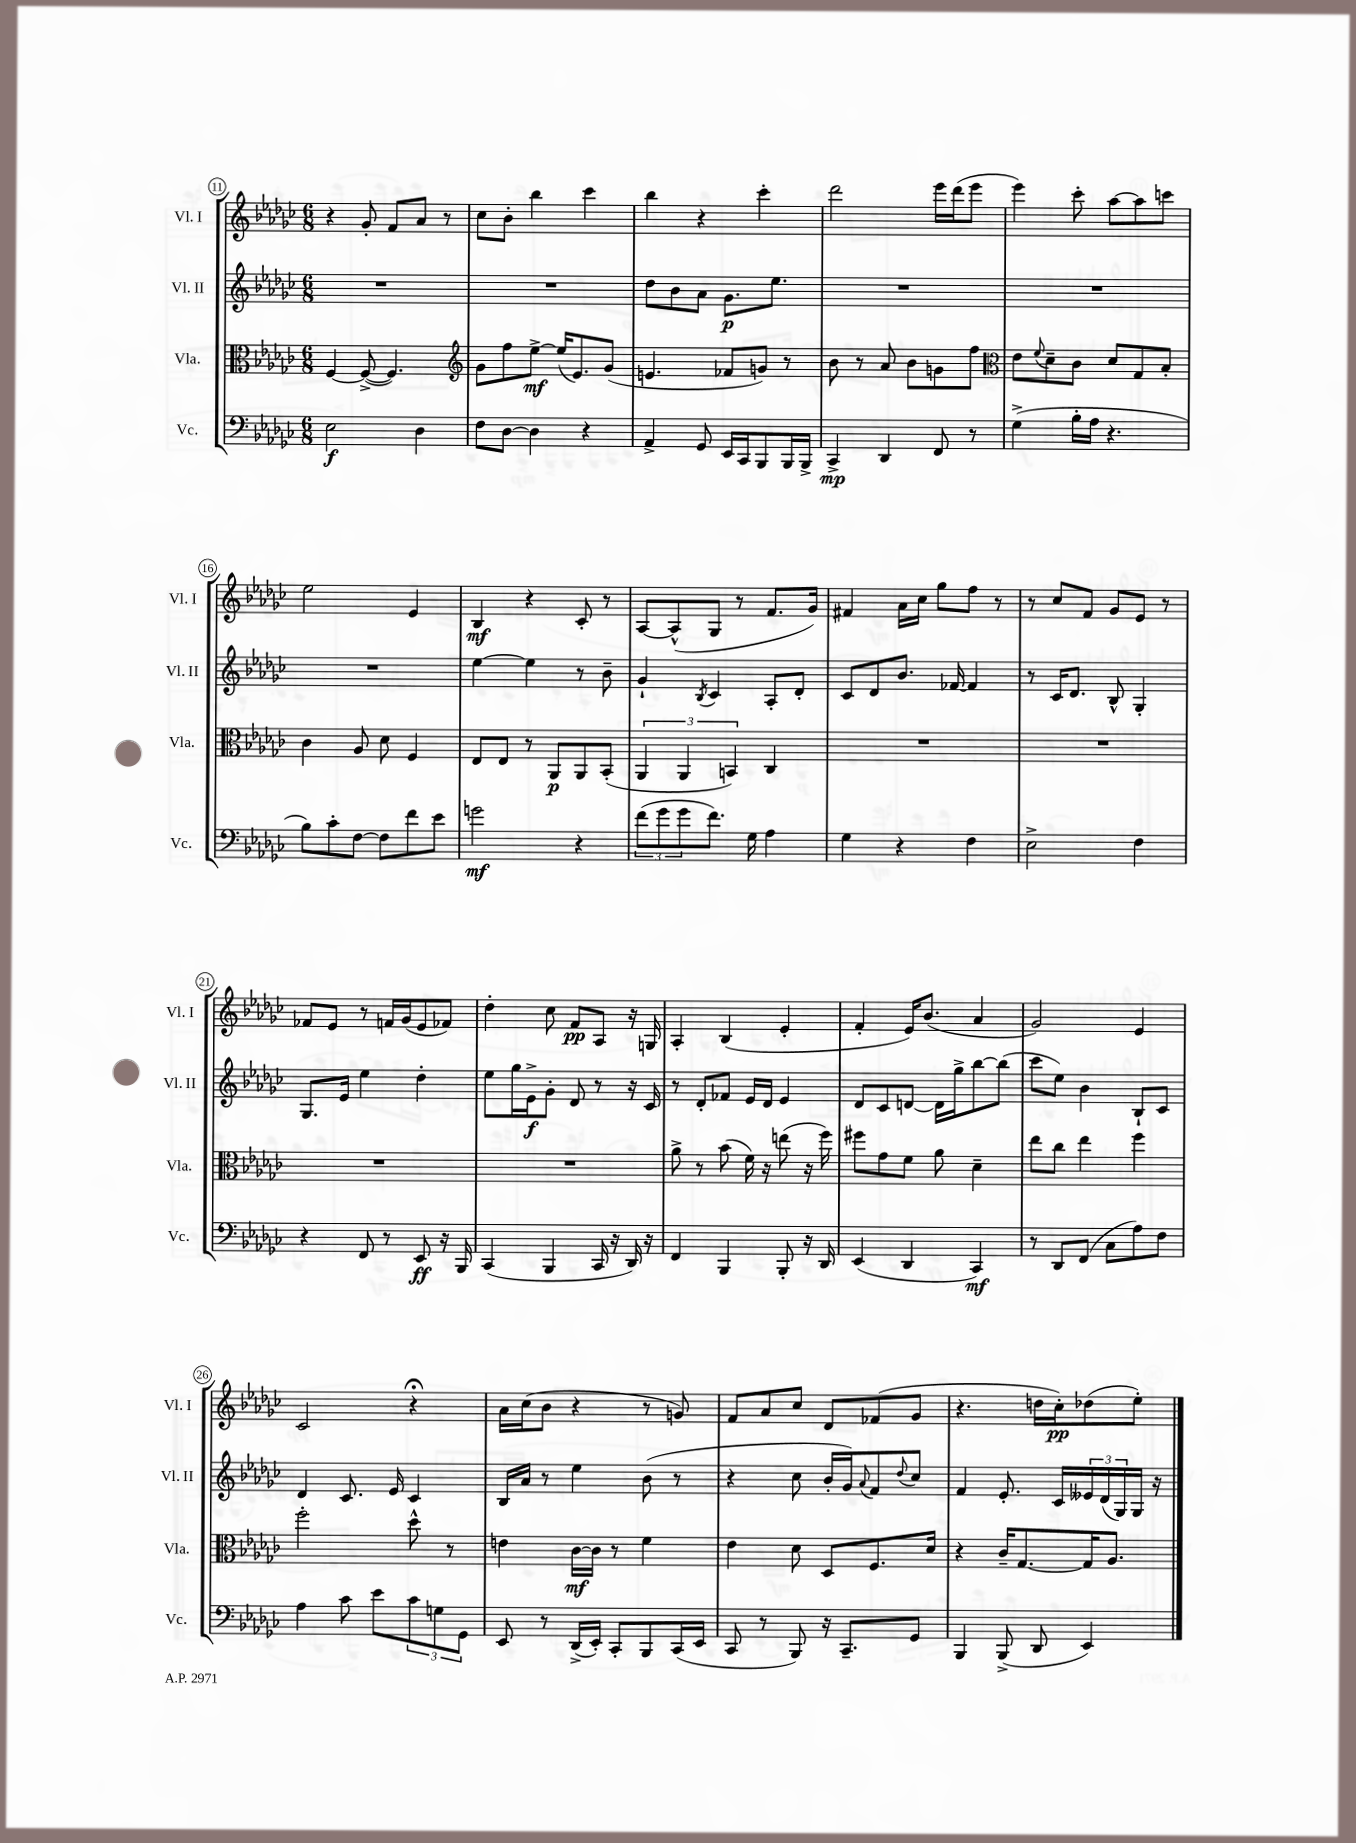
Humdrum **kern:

**kern	**dynam	**kern	**dynam	**kern	**dynam	**kern	**dynam
*part4	*part4	*part3	*part3	*part2	*part2	*part1	*part1
*staff4	*staff4	*staff3	*staff3	*staff2	*staff2	*staff1	*staff1
*I"Vc.	*	*I"Vla.	*	*I"Vl. II	*	*I"Vl. I	*
*I'Vc.	*	*I'Vla.	*	*I'Vl. II	*	*I'Vl. I	*
*clefF4	*	*clefC3	*	*clefG2	*	*clefG2	*
*k[b-e-a-d-g-c-]	*	*k[b-e-a-d-g-c-]	*	*k[b-e-a-d-g-c-]	*	*k[b-e-a-d-g-c-]	*
*M6/8	*	*M6/8	*	*M6/8	*	*M6/8	*
=11	=11	=11	=11	=11	=11	=11	=11
2E-\	f	[4F/	.	2.r	.	4r	.
.	.	(8F^/_	.	.	.	8g-'/	.
.	.	4.F/])	.	.	.	8f/L	.
4D-\	.	.	.	.	.	8a-/J	.
.	.	.	.	.	.	8r	.
=12	=12	=12	=12	=12	=12	=12	=12
*	*	*clefG2	*	*	*	*	*
8F\L	.	8g-\L	.	2.r	.	8cc-\L	.
[8D-\J	.	8ff\	.	.	.	8b-'\J	.
4D-\]	.	[8ee-^\J	mf	.	.	4bb-\	.
.	.	(16ee-/KL]	.	.	.	.	.
.	.	8.e-/)	.	.	.	.	.
4r	.	.	.	.	.	4ccc-\	.
.	.	(8g-/J	.	.	.	.	.
=13	=13	=13	=13	=13	=13	=13	=13
4AA-^/	.	4.en/	.	8dd-\L	.	4bb-\	.
.	.	.	.	8b-\	.	.	.
8GG-/	.	.	.	8a-\J	.	4r	.
16EE-/LL	.	8f-X/L	.	8.g-\L	p	.	.
16CC-/J	.	.	.	.	.	.	.
8BBB-/	.	8gn/J)	.	.	.	4ccc-'\	.
.	.	.	.	8.ee-\J	.	.	.
16BBB-/L	.	8r	.	.	.	.	.
16BBB-^/JJ	.	.	.	.	.	.	.
=14	=14	=14	=14	=14	=14	=14	=14
4CC-^/	mp	8b-\	.	2.r	.	2ddd-\	.
.	.	8r	.	.	.	.	.
4DD-/	.	8a-/	.	.	.	.	.
.	.	8b-\L	.	.	.	.	.
8FF/	.	8gn\	.	.	.	16eee-\LL	.
.	.	.	.	.	.	(16ddd-\J	.
8r	.	8ff\J	.	.	.	8eee-\J	.
=15	=15	=15	=15	=15	=15	=15	=15
*	*	*clefC3	*	*	*	*	*
(4G-^\	.	8e-\L	.	2.r	.	4eee-\)	.
.	.	8qqf/	.	.	.	.	.
.	.	8d-~\	.	.	.	.	.
16B-'\LL	.	8c-\J	.	.	.	8ccc-'\	.
16A-\JJ	.	.	.	.	.	.	.
4.r	.	8d-/L	.	.	.	[8aa-\L	.
.	.	8G-/	.	.	.	8aa-\]	.
.	.	8B-'/J	.	.	.	8cccn\J	.
!!LO:LB:g=z
=16	=16	=16	=16	=16	=16	=16	=16
8B-\L)	.	4c-\	.	2.r	.	2ee-\	.
8c-'\	.	.	.	.	.	.	.
[8F\J	.	8A-/	.	.	.	.	.
8F\L]	.	8d-\	.	.	.	.	.
8f\	.	4F/	.	.	.	4e-/	.
8e-\J	.	.	.	.	.	.	.
=17	=17	=17	=17	=17	=17	=17	=17
2gn\	mf	8E-/L	.	[4ee-\	.	4B-/	mf
.	.	8E-/J	.	.	.	.	.
.	.	8r	.	4ee-\]	.	4r	.
.	.	8AA-/L	p	.	.	.	.
4r	.	8AA-/	.	8r	.	8c-'/	.
.	.	(8BB-'/J	.	8b-~\	.	8r	.
=18	=18	=18	=18	=18	=18	=18	=18
(12f\L	.	6AA-/	.	4g-`/	.	[8A-/L	.
12g-\	.	.	.	.	.	.	.
.	.	.	.	.	.	(8A-^^/]	.
12g-\	.	6AA-/	.	.	.	.	.
.	.	.	.	8qB-/	.	.	.
8.f\J)	.	.	.	4c-/	.	8G-/J	.
.	.	6BBn/)	.	.	.	.	.
.	.	.	.	.	.	8r	.
16G-\	.	.	.	.	.	.	.
4A-\	.	4C-/	.	8A-'/L	.	8.f/L	.
.	.	.	.	8d-'/J	.	.	.
.	.	.	.	.	.	16g-/Jk)	.
=19	=19	=19	=19	=19	=19	=19	=19
4G-\	.	2.r	.	8c-/L	.	4f#X/	.
.	.	.	.	8d-/	.	.	.
4r	.	.	.	8.b-/J	.	16a-\LL	.
.	.	.	.	.	.	16cc-\JJ	.
.	.	.	.	.	.	8gg-\L	.
.	.	.	.	[16f-X/	.	.	.
4F\	.	.	.	4f-/]	.	8ff\J	.
.	.	.	.	.	.	8r	.
=20	=20	=20	=20	=20	=20	=20	=20
2E-^\	.	2.r	.	8r	.	8r	.
.	.	.	.	16c-/KL	.	8cc-/L	.
.	.	.	.	8.d-/J	.	.	.
.	.	.	.	.	.	8f/J	.
.	.	.	.	8B-^^/	.	8g-/L	.
4F\	.	.	.	4G-'/	.	8e-/J	.
.	.	.	.	.	.	8r	.
!!LO:LB:g=z
=21	=21	=21	=21	=21	=21	=21	=21
4r	.	2.r	.	8.G-/L	.	8f-X/L	.
.	.	.	.	.	.	8e-/J	.
.	.	.	.	16e-/Jk	.	.	.
8FF/	.	.	.	4ee-\	.	8r	.
8r	.	.	.	.	.	16fn/LL	.
.	.	.	.	.	.	(16g-/J	.
8EE-/	ff	.	.	4dd-'\	.	8e-/	.
16r	.	.	.	.	.	8f-X/J)	.
16BBB-/	.	.	.	.	.	.	.
=22	=22	=22	=22	=22	=22	=22	=22
(4CC-/	.	2.r	.	8ee-\L	.	4dd-'\	.
.	.	.	.	16gg-\L	.	.	.
.	.	.	.	16e-^\J	f	.	.
4BBB-/	.	.	.	8g-'\J	.	8cc-\	.
.	.	.	.	8d-/	.	8f/L	pp
16CC-/	.	.	.	8r	.	8A-/J	.
16r	.	.	.	.	.	.	.
16DD-/)	.	.	.	16r	.	16r	.
16r	.	.	.	16c-/	.	16Gn/	.
=23	=23	=23	=23	=23	=23	=23	=23
4FF/	.	8a-^\	.	8r	.	4A-'/	.
.	.	8r	.	8d-'/L	.	.	.
4BBB-/	.	(8b-\	.	8f-X/J	.	(4B-/	.
.	.	16f\)	.	16e-/LL	.	.	.
.	.	16r	.	16d-/JJ	.	.	.
8BBB-'/	.	(8een\	.	4e-/	.	4e-'/	.
16r	.	16r	.	.	.	.	.
16DD-/	.	16ff\)	.	.	.	.	.
=24	=24	=24	=24	=24	=24	=24	=24
(4EE-/	.	8ff#X\L	.	8d-/L	.	4f'/	.
.	.	8g-\	.	8c-/	.	.	.
4DD-/	.	8f\J	.	[8dn/J	.	16e-/KL)	.
.	.	.	.	.	.	(8.b-/J	.
.	.	8a-\	.	16d\LL]	.	.	.
.	.	.	.	16gg-^\J	.	.	.
4CC-/)	mf	4d-~\	.	[8bb-\	.	4a-/	.
.	.	.	.	(8bb-\J]	.	.	.
=25	=25	=25	=25	=25	=25	=25	=25
8r	.	8ee-\L	.	8ccc-\L	.	2g-/)	.
8DD-/L	.	8cc-\J	.	8ee-\J)	.	.	.
(8FF/J	.	4ee-\	.	4b-\	.	.	.
8C-\L	.	.	.	.	.	.	.
8A-\)	.	4ff\	.	8B-`/L	.	4e-/	.
8F\J	.	.	.	8c-/J	.	.	.
!!LO:LB:g=z
=26	=26	=26	=26	=26	=26	=26	=26
4A-\	.	2ff'\	.	4d-/	.	2c-/	.
8c-\	.	.	.	8.c-/	.	.	.
8e-\L	.	.	.	.	.	.	.
.	.	.	.	16e-/	.	.	.
12c-\	.	8dd-^^\	.	4c-/	.	4r;<	.
12Gn\	.	.	.	.	.	.	.
.	.	8r	.	.	.	.	.
12GG-\J	.	.	.	.	.	.	.
=27	=27	=27	=27	=27	=27	=27	=27
8EE-/	.	4en\	.	16B-/LL	.	16a-\LL	.
.	.	.	.	16a-/JJ	.	(16cc-\J	.
8r	.	.	.	8r	.	8b-\J	.
(16DD-^/LL	.	[16c-\LL	mf	4ee-\	.	4r	.
16EE-'/JJ)	.	16c-\JJ]	.	.	.	.	.
8CC-'/L	.	8r	.	.	.	.	.
8BBB-/	.	4f\	.	(8b-\	.	8r	.
(16CC-/L	.	.	.	8r	.	8gn/)	.
16EE-/JJ	.	.	.	.	.	.	.
=28	=28	=28	=28	=28	=28	=28	=28
8CC-/	.	4e-\	.	4r	.	8f/L	.
8r	.	.	.	.	.	8a-/	.
8BBB-/)	.	8d-\	.	8cc-\	.	8cc-/J	.
16r	.	8D-/L	.	16b-'/LL	.	8d-/L	.
8.CC-~/L	.	.	.	16g-/J)	.	.	.
.	.	.	.	8qqa-/	.	.	.
.	.	8.F/	.	8f/	.	(8f-X/	.
.	.	.	.	8qqdd-/	.	.	.
8GG-/J	.	.	.	8cc-/J	.	8g-/J	.
.	.	16d-/Jk	.	.	.	.	.
=29	=29	=29	=29	=29	=29	=29	=29
4BBB-/	.	4r	.	4f/	.	4.r	.
(8BBB-^/	.	16c-~/KL	.	8.e-'/	.	.	.
.	.	[8.G-/	.	.	.	.	.
8DD-/	.	.	.	.	.	16ddn\LL	.
.	.	.	.	16c-/LL	.	16cc-'\J)	pp
4EE-/)	.	16G-/K]	.	24e--X/	.	(8dd-X\	.
.	.	.	.	(24d-/	.	.	.
.	.	8.A-/J	.	.	.	.	.
.	.	.	.	24G-/)	.	.	.
.	.	.	.	16G-/JJ	.	8ee-'\J)	.
.	.	.	.	16r	.	.	.
==	==	==	==	==	==	==	==
*-	*-	*-	*-	*-	*-	*-	*-
